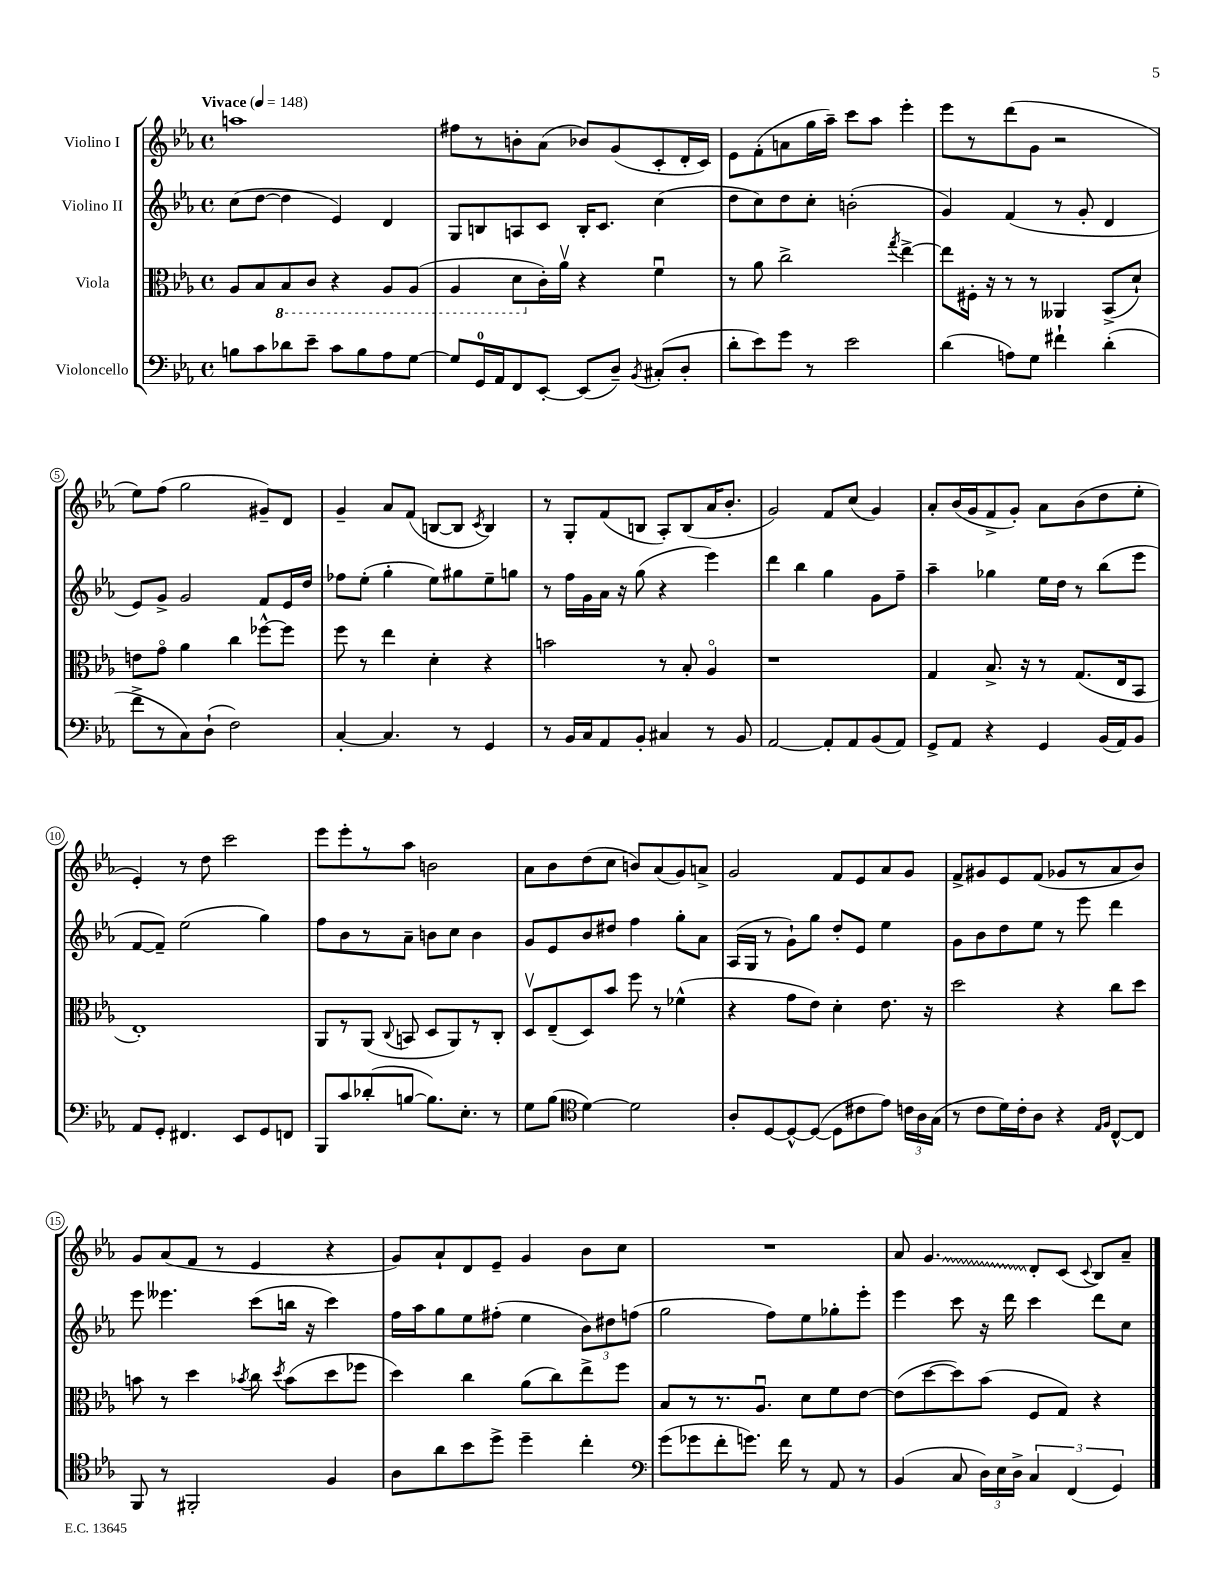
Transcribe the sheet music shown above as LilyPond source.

<<
\new StaffGroup <<
\new Staff = "s0" \with { instrumentName = "Violino I" } {
    \clef treble \key ees \major \defaultTimeSignature \time 4/4 \tempo "Vivace" 4 = 148
    \autoBeamOff a''1 |
    fis''8[ r8 b'8-. aes'8]( bes'8[) g'8( c'8-. d'16-. c'16]) |
    ees'8[ f'8-.( a'8 g''16 aes''16]--) c'''8[ aes''8] ees'''4-. |
    ees'''8[ r8 d'''8( g'8] r2 |
    ees''8[) f''8]( g''2 gis'8[--) d'8] |
    g'4-- aes'8[ f'8]( b8[~ b8] \acciaccatura { c'8 } b4) |
    r8 g8[-. f'8( b8] aes8[-.) b8( aes'16 bes'8.]-. |
    g'2) f'8[ c''8]( g'4) |
    aes'8[-. bes'16( g'16 f'8-> g'8]-.) aes'8[ bes'8( d''8 ees''8]-. |
    ees'4-.) r8 d''8 c'''2 |
    ees'''8[ ees'''8-. r8 aes''8] b'2 |
    aes'8[ bes'8 d''8( c''8] b'8[) aes'8( g'8) a'8]-> |
    g'2 f'8[ ees'8 aes'8 g'8] |
    f'8[-> gis'8 ees'8 f'8]( ges'8[ r8 aes'8 bes'8]) |
    g'8[ aes'8( f'8] r8 ees'4 r4 |
    g'8[) aes'8-! d'8 ees'8]-- g'4 bes'8[ c''8] |
    R1 |
    aes'8 \once \override Glissando.style = #'zigzag g'4.\glissando d'8[-. c'8]( \appoggiatura { c'8 } bes8[) aes'8]-- \bar "|." |
}
\new Staff = "s1" \with { instrumentName = "Violino II" } {
    \clef treble \key ees \major \defaultTimeSignature \time 4/4
    \autoBeamOff c''8[( d''8]~ d''4 ees'4) d'4 |
    g8[ b8 a8 c'8] b16[-. c'8.] c''4( |
    d''8[ c''8) d''8 c''8]-. b'2-.( |
    g'4) f'4( r8 g'8-. d'4 |
    ees'8[) g'8]-> g'2 f'8[ ees'16 d''16] |
    fes''8[ ees''8]-.( g''4-. ees''8[) gis''8 ees''8-- g''8] |
    r8 f''16[ g'16 aes'16] r16 g''8( r4 ees'''4) |
    d'''4 bes''4 g''4 g'8[ f''8]-- |
    aes''4-- ges''4 ees''16[ d''16] r8 bes''8[( ees'''8] |
    f'8[~ f'8]--) ees''2( g''4) |
    f''8[ bes'8 r8 aes'8]-- b'8[ c''8] b'4 |
    g'8[ ees'8 bes'8 dis''8] f''4 g''8[-. aes'8] |
    aes16[( g16] r8 g'8[-!) g''8] d''8[-. ees'8] ees''4 |
    g'8[ bes'8 d''8 ees''8] r8 ees'''8 d'''4 |
    ees'''8 eeses'''4. c'''8[( b''16] r16 c'''4) |
    f''16[ aes''16 g''8 ees''8 fis''8]-.( ees''4 \tuplet 3/2 { bes'8[) dis''8 f''8]( } |
    g''2 f''8[) ees''8 ges''8-. ees'''8]-. |
    ees'''4 c'''8 r16 d'''16 c'''4 d'''8[ c''8] \bar "|." |
}
\new Staff = "s2" \with { instrumentName = "Viola" } {
    \clef alto \key ees \major \defaultTimeSignature \time 4/4
    \autoBeamOff aes8[ bes8 \ottava #-1 bes,8 c8] r4 aes,8[ aes,8]( |
    aes,4 d8[ \ottava #0 c'16-.) aes'16]\upbow r4 f'4\downbow |
    r8 aes'8 c''2-> \acciaccatura { g''8 } ees''4~-> |
    ees''8[ fis16]-. r16 r8 r8 aeses,4 bes,8[->( d'8]-!) |
    e'8[ g'8]\flageolet aes'4 c''4 fes''8[~-^ fes''8] |
    f''8 r8 ees''4 d'4-. r4 |
    b'2 r8 bes8-. aes4\flageolet |
    r1 |
    g4 bes8.-> r16 r8 g8.[( ees16 bes,8] |
    ees1-.) |
    aes,8[ r8 aes,8]( \appoggiatura { c8 } b,8 d8[ aes,8) r8 c8]-. |
    d8[\upbow ees8--( d8) bes'8] f''8 r8 fes'4-^( |
    r4 g'8[ ees'8]) d'4-. ees'8. r16 |
    d''2 r4 c''8[ d''8] |
    b'8 r8 d''4 \acciaccatura { bes'8 } c''8 \acciaccatura { d''8 } bes'8[( d''8 fes''8] |
    d''4) c''4 aes'8[( c''8) ees''8-> f''8] |
    bes8[ r8 r8. aes8.]\downbow d'8[ f'8 ees'8]~ |
    ees'8[( d''8~ d''8) bes'8]( f8[ g8]) r4 \bar "|." |
}
\new Staff = "s3" \with { instrumentName = "Violoncello" } {
    \clef bass \key ees \major \defaultTimeSignature \time 4/4
    \autoBeamOff b8[ c'8 des'8 ees'8]-- c'8[ b8 aes8 g8]~ |
    g8[ g,16-0 aes,16 f,8 ees,8]~-. ees,8[( d8]--) \acciaccatura { bes,8 } cis8[-.( d8]-. |
    d'8[-. ees'8) g'8] r8 ees'2 |
    d'4( a8[) g8] fis'4-! d'4-.( |
    f'8[-> r8 c8) d8]-!( f2) |
    c4~-. c4. r8 g,4 |
    r8 bes,16[ c16 aes,8 bes,8]-. cis4 r8 bes,8 |
    aes,2~ aes,8[-. aes,8 bes,8( aes,8]) |
    g,8[-> aes,8] r4 g,4 bes,16[( aes,16) bes,8] |
    aes,8[ g,8]-. fis,4. ees,8[ g,8 f,8] |
    bes,,8[ c'8 des'8-.( b8]~ b8.[) ees8.]-. r8 |
    g8[ bes8]( \clef tenor d'4~) d'2 |
    aes8[-. d8~ d8~-^ d8]~( d8[ cis'8 ees'8]) \tuplet 3/2 { c'16[ aes16 g16]( } |
    r8 c'8[ d'16) c'16-. aes8] r4 \grace { ees16[ f16] } c8[~-^ c8] |
    f,8 r8 fis,2-. f4 |
    aes8[ aes'8 bes'8 d''8]-> d''4-- c''4-. |
    \clef bass g'8[( ges'8 f'8-. g'8.]) f'16 r8 aes,8 r8 |
    bes,4( c8 \tuplet 3/2 { d16[) ees16 d16]-> } \tuplet 3/2 { c4 f,4( g,4) } \bar "|." |
}
>>
>>
\layout { \context { \Score \override BarNumber.stencil = #(make-stencil-circler 0.1 0.3 ly:text-interface::print) } }
